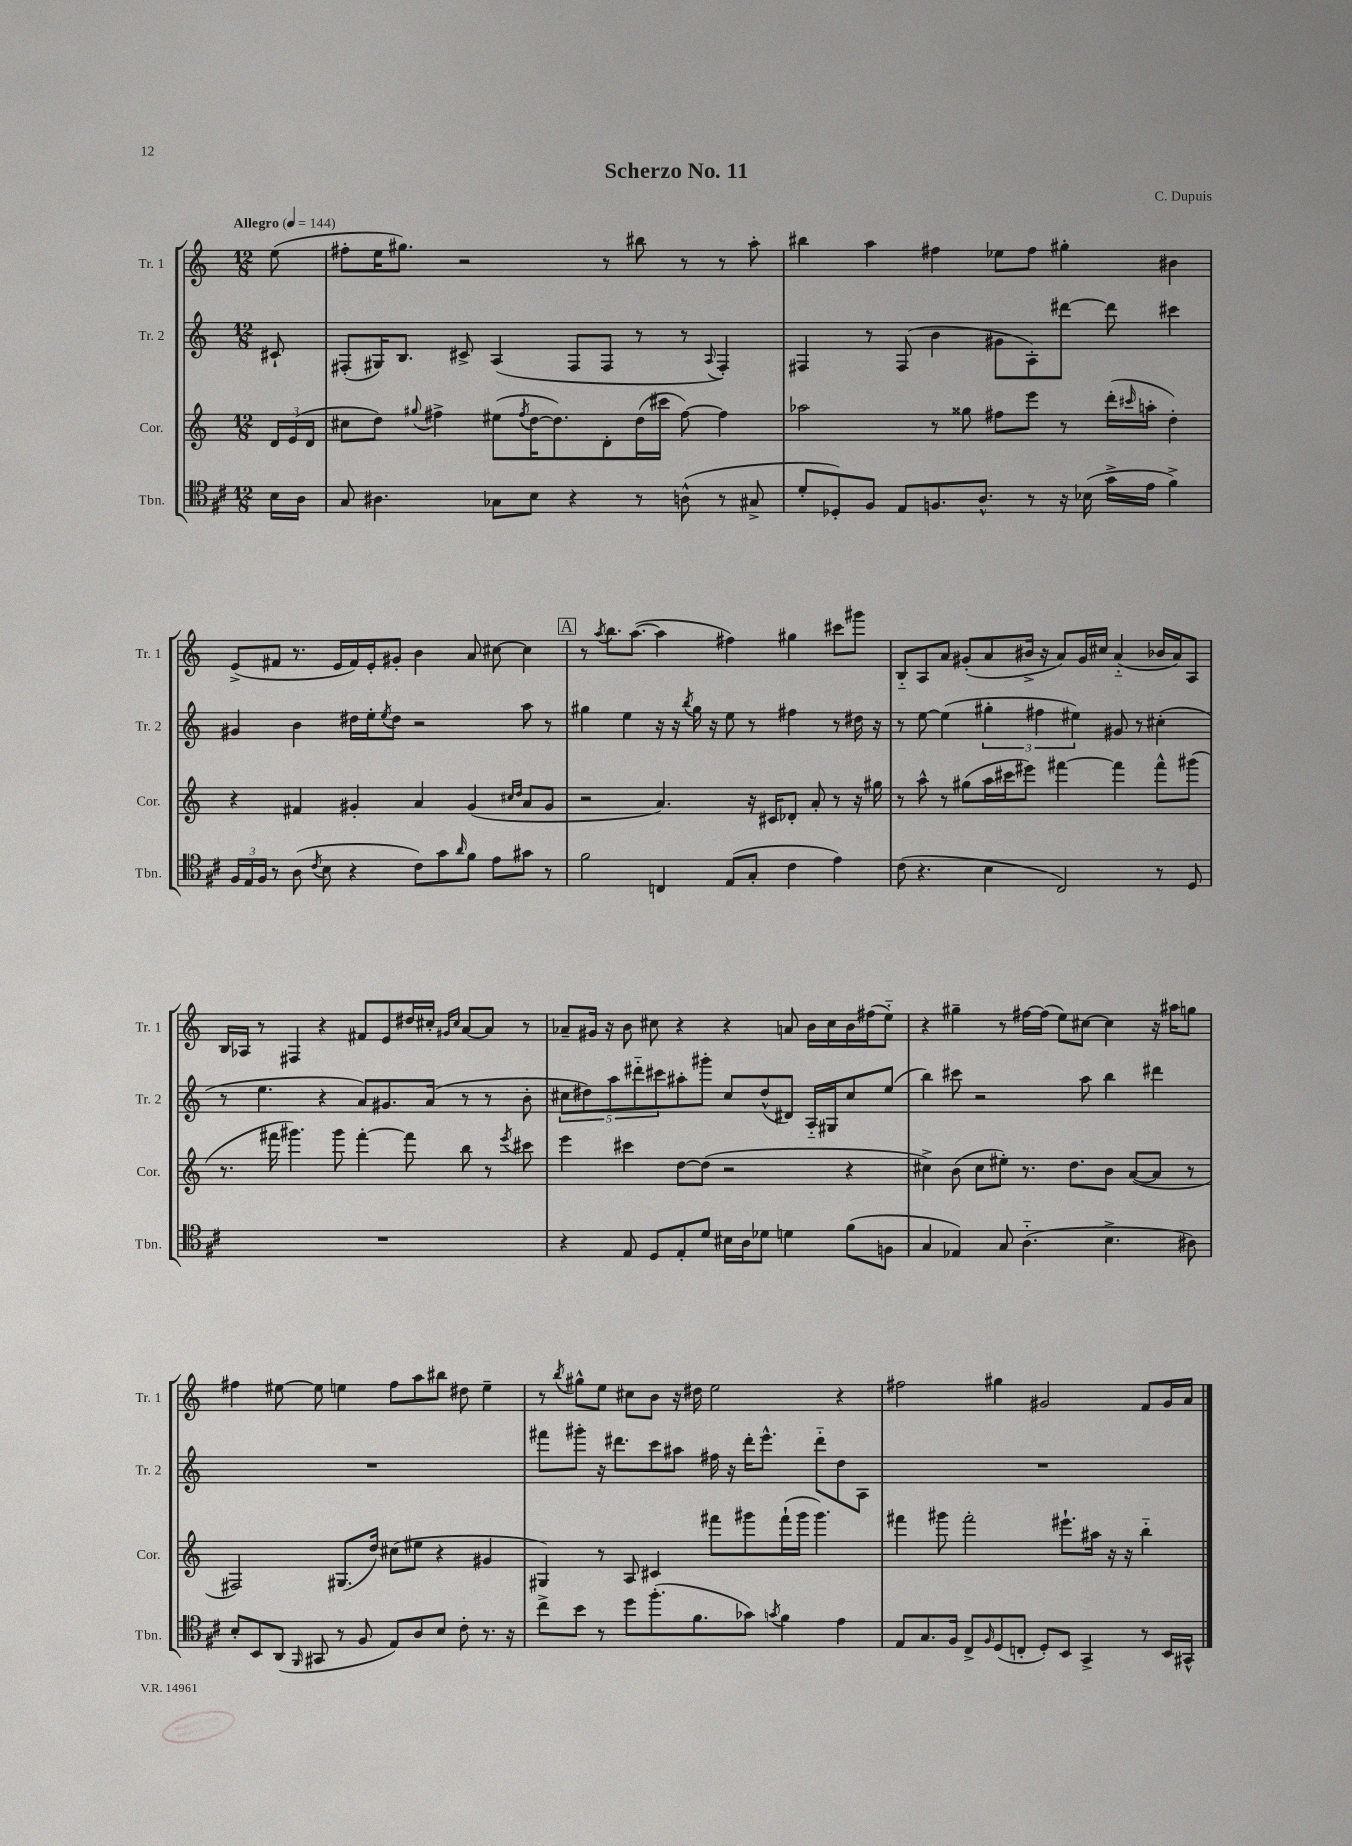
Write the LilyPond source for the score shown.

\header { title = "Scherzo No. 11" composer = "C. Dupuis" }
<<
\new StaffGroup <<
\new Staff = "s0" \with { instrumentName = "Tr. 1" shortInstrumentName = "Tr. 1" } {
    \clef treble \key c \major \numericTimeSignature \time 12/8 \partial 8 \tempo "Allegro" 4 = 144
    e''8( |
    fis''8-. e''16 gis''8.) r2 r8 bis''8 r8 r8 a''8-. |
    bis''4 a''4 fis''4 ees''8 fis''8 gis''4-. bis'4 |
    e'8->( fis'8 r8. e'16 fis'16) e'16-. gis'8-. b'4 a'8 cis''8~ cis''4 |
    \mark \markup { \box "A" } r8 \acciaccatura { a''8 } b''8. a''8.~( a''4 fis''4) gis''4 cis'''8 gis'''8 |
    b8-_ a8 a'8 gis'8-.( a'8 bis'16-> r16 a'8) gis'16 cis''16 a'4-_( bes'16 a'16) a8 |
    b16 aes16 r8 fis4 r4 fis'8 e'8 dis''16 cis''16-. \grace { gis'16 cis''16 } a'8~ a'8 r8 |
    aes'8-- gis'16 r16 b'8 cis''8 r4 r4 a'8 b'16 cis''16 b'16 fis''16( e''8-_) |
    r4 gis''4-- r8 fis''16~ fis''16( e''8) cis''8~ cis''4 r16 ais''16 g''8 |
    fis''4 eis''8~ eis''8 e''4 fis''8 a''8 bis''8 dis''8 e''4-- |
    r8 \acciaccatura { b''8 } gis''8-^ e''8 cis''8 b'8 r16 dis''16 e''2 r4 |
    fis''2 gis''4 gis'2 f'8 gis'16 a'16 \bar "|." |
}
\new Staff = "s1" \with { instrumentName = "Tr. 2" shortInstrumentName = "Tr. 2" } {
    \clef treble \key c \major \numericTimeSignature \time 12/8 \partial 8
    cis'8-! |
    fis8-.( gis16) b8. cis'8-> a4( fis8 fis8 r8 r8 \appoggiatura { a8 } fis4-.) |
    fis4 r8 fis8( b'4 gis'8 a8-.) dis'''8~ dis'''8 cis'''4 |
    gis'4 b'4 dis''16 e''16-. \acciaccatura { e''8 } dis''8 r2 a''8 r8 |
    \mark \markup { \box "A" } gis''4 e''4 r16 r16 \acciaccatura { b''8 } gis''16 r16 e''8 r8 fis''4 r8 dis''16 r16 |
    r8 e''8~ e''4( \tuplet 3/2 { gis''4-. fis''4 eis''4) } gis'8 r8 cis''4-.( |
    r8 e''4. r4 a'8) gis'8. a'16( r8 r8 b'8-. |
    \tuplet 5/4 { cis''8 dis''8) a''8 dis'''8-_ cis'''8 } ais''8-. gis'''8-. cis''8 dis''8-^( dis'8) a16-_ gis16 cis''8 e''8( |
    b''4) cis'''8 r2 a''8 b''4 dis'''4 |
    R1. |
    fis'''8 gis'''8-. r16 dis'''8. c'''8 ais''8 fis''16 r16 dis'''16-. e'''8.-^ dis'''8-_ d''8 a8 |
    R1. \bar "|." |
}
\new Staff = "s2" \with { instrumentName = "Cor." shortInstrumentName = "Cor." } {
    \clef treble \key c \major \numericTimeSignature \time 12/8 \partial 8
    \tuplet 3/2 { d'16 e'16( d'16 } |
    cis''8 d''8) \appoggiatura { gis''8 } fis''4-> eis''8( \acciaccatura { fis''8 } d''16~ d''8.) d'8-. d''16( cis'''16 fis''8~) fis''4 |
    aes''2 r8 gisis''8 fis''8 e'''8 r8 d'''16-.( \grace { cis'''16 } a''16-. d''4-.) |
    r4 fis'4 gis'4-. a'4 gis'4( \grace { cis''16 d''16 } a'8 gis'8 |
    \mark \markup { \box "A" } r2 a'4.) r16 cis'16 des'8-. a'8-. r8 r16 gis''16 |
    r8 a''8-^ r8 gis''8( a''16 cis'''16 eis'''8) fis'''4~ fis'''4 fis'''8-^ gis'''8( |
    r8. fis'''16 gis'''4.) gis'''8 fis'''4~-. fis'''8 b''8 r8 \acciaccatura { e'''8 } cis'''8 |
    e'''4 cis'''4 d''8~ d''8( r2 r4 |
    cis''4->) b'8( cis''8 eis''8-.) r8. d''8. b'8 a'8~( a'8 r8 |
    fis2) gis8.( d''16) cis''8( eis''8 r4 gis'4 |
    gis4) r8 a8 cis'4 fis'''8 gis'''8 fis'''16-!( gis'''16 gis'''4.) |
    fis'''4 gis'''8 fis'''2-. eis'''8.-! ais''16 r16 r16 b''4-_ \bar "|." |
}
\new Staff = "s3" \with { instrumentName = "Tbn." shortInstrumentName = "Tbn." } {
    \clef tenor \key d \major \numericTimeSignature \time 12/8 \partial 8
    b16 a16 |
    g8 ais4. ges8 b8 r4 r8 a8-^( r8 gis8-> |
    d'8-. des8-.) fis8 e8 f8. a8.-^ r8 r16 bes16( g'16-> e'16 fis'4->) |
    \tuplet 3/2 { fis16 e16 fis16 } r8 a8( \acciaccatura { cis'8 } b8 r4 cis'8) g'8 \grace { a'16 } fis'8 e'8 gis'8 r8 |
    \mark \markup { \box "A" } fis'2 c4 e8( g8-. cis'4 e'4) |
    cis'8( r4. b4 cis2) r8 d8 |
    R1. |
    r4 e8 d8 e8-. d'8 bis16 a16 des'8 d'4 fis'8( f8 |
    g4 ees4) g8 a4.-_( b4.-> ais8) |
    b8-. b,8 a,8( \grace { fis,16 } gis,8 r8 fis8 e8) a8 b8 cis'8-. r8. r16 |
    cis''8-> b'8 r8 d''8 fis''8.-.( fis'8. ges'8) \acciaccatura { g'8 } fis'4 e'4 |
    e8 g8. fis16 cis8-> \grace { fis16 } d8( c8-. d8-.) b,8 g,4-> r8 b,16 gis,16-^ \bar "|." |
}
>>
>>
\layout { \context { \Score \remove "Bar_number_engraver" } }
